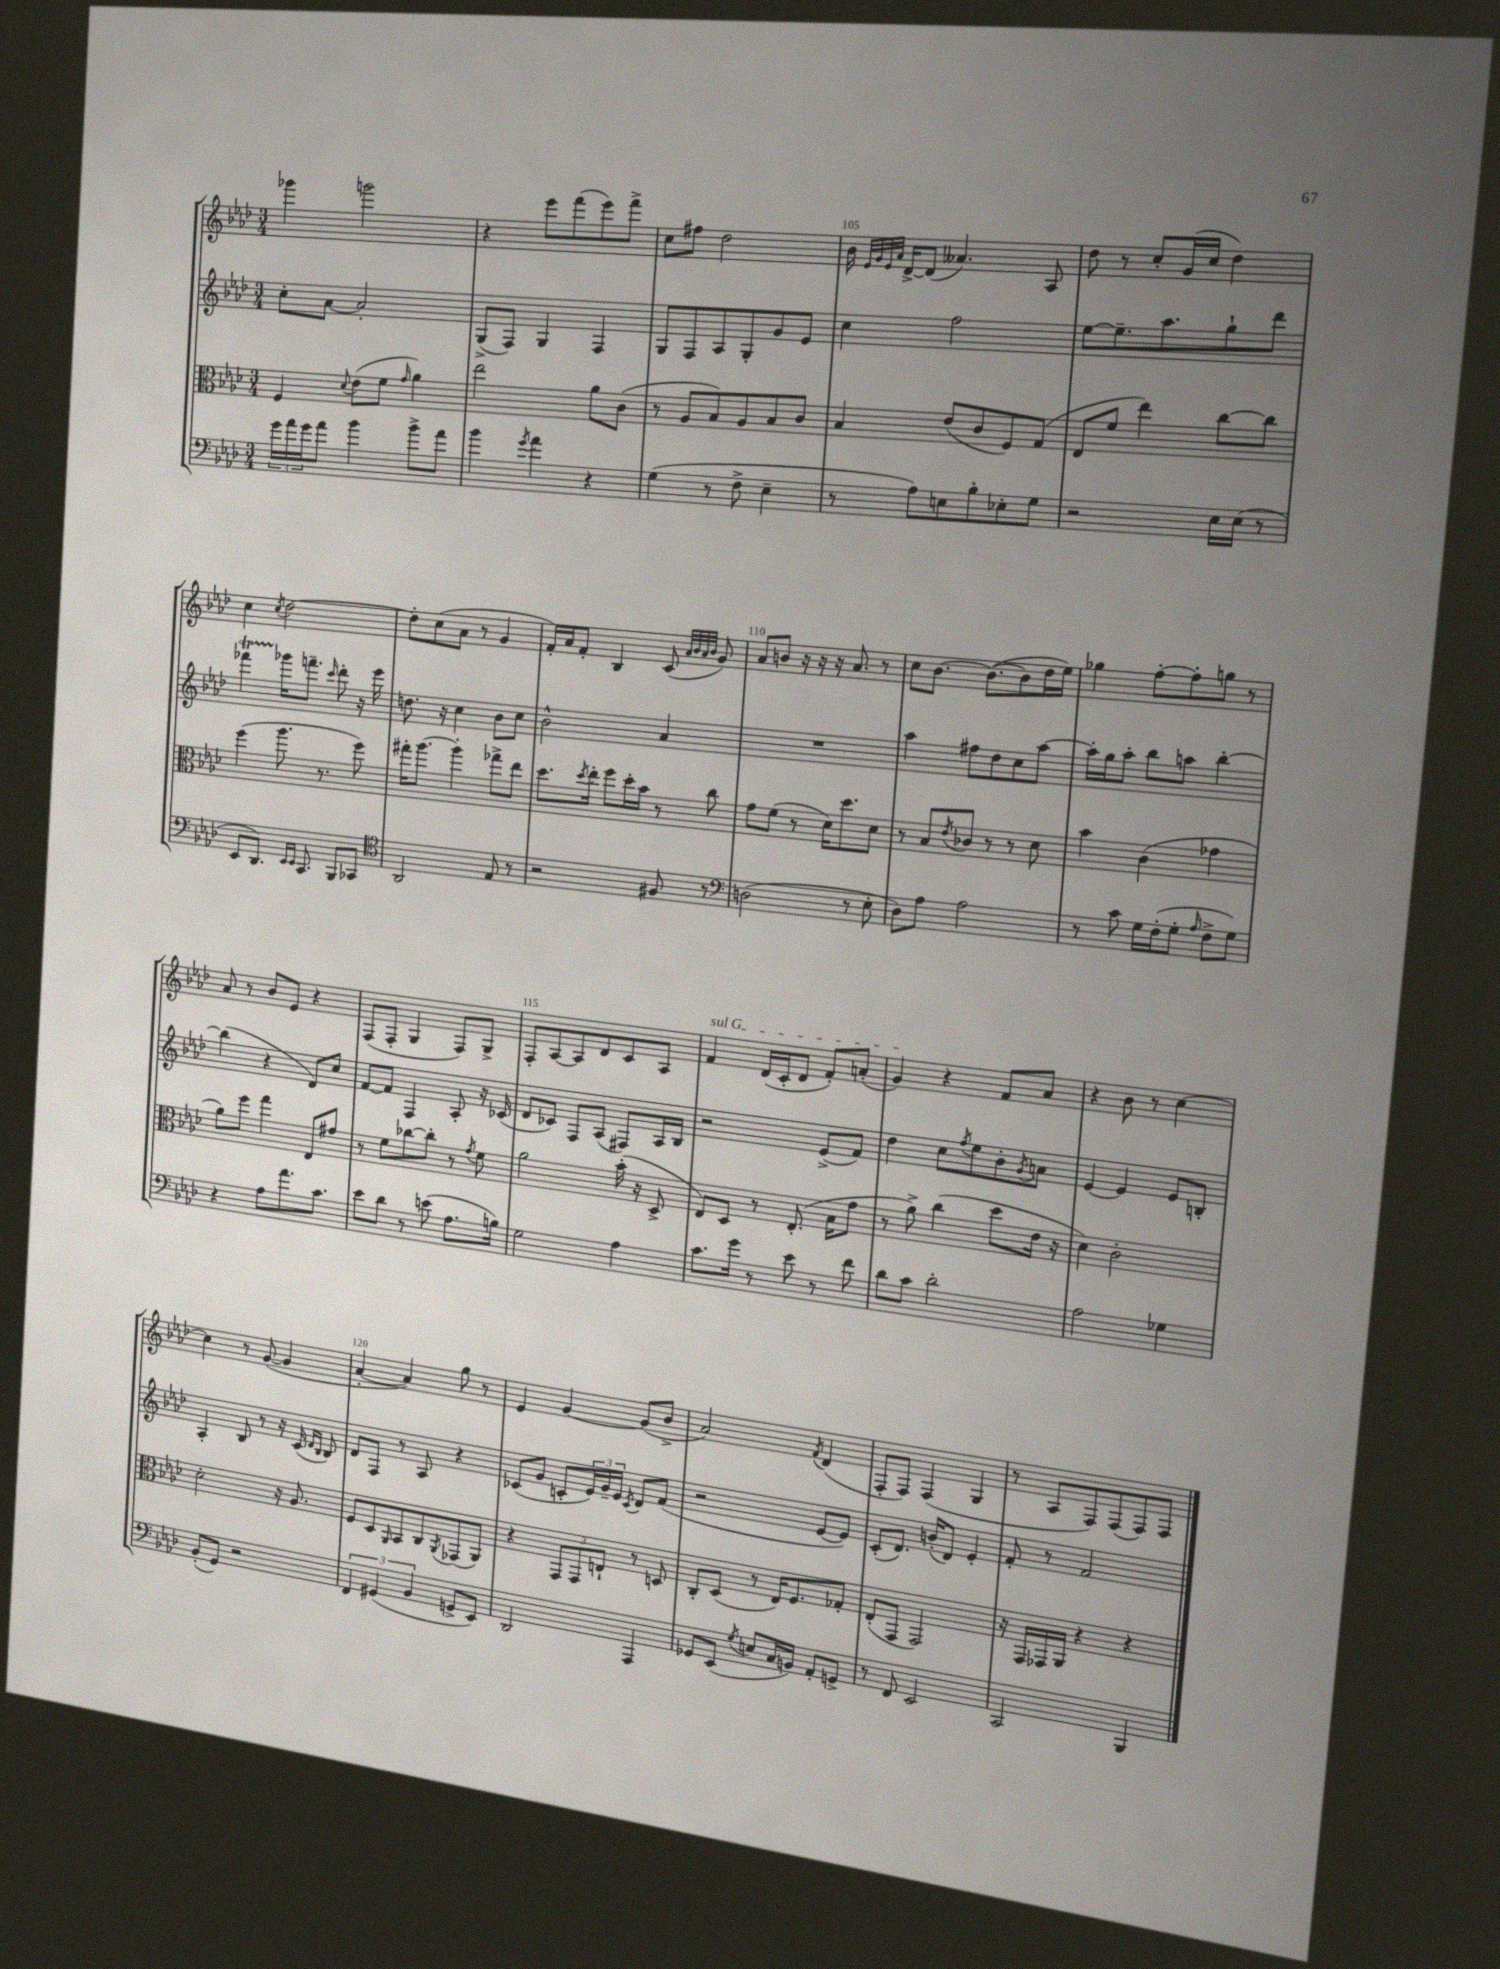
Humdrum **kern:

**kern	**kern	**kern	**kern
*staff4	*staff3	*staff2	*staff1
*clefF4	*clefC3	*clefG2	*clefG2
*k[b-e-a-d-]	*k[b-e-a-d-]	*k[b-e-a-d-]	*k[b-e-a-d-]
*M3/4	*M3/4	*M3/4	*M3/4
24g\LL	4F/	8cc'\L	4ggg-\
24a-\	.	.	.
24g\J	.	.	.
8a-\J	.	[8a-\J	.
.	8qqd-/	.	.
4b-\	(8e-\L	2a-'/]	2ggg\
.	8f\J	.	.
.	16qqg/	.	.
8b-^\L	4a-\)	.	.
8a-\J	.	.	.
=	=	=	=
4b-\	2ee-\	(8G^/L	4r
.	.	8F/J)	.
8qg/	.	.	.
4a-\	.	4G/	8eee-\L
.	.	.	(8fff\
4r	8a-\L	4F/	8eee-\)
.	(8c\J	.	8fff^\J
=	=	=	=
(4G\	8r	8G/L	8cc\L
.	8A-/L	8F/	8ff#\J
8r	8B-/)	8A-/	2dd-\
8F^\	8A-/	8G'/	.
4E-~\	8B-/	8g/	.
.	8c/J	8e-/J	.
=	=	=	=
8r	4B-/	4cc\	16b-\
.	.	.	32qqe-/LLL
.	.	.	32qqg/
.	.	.	32qqe-/
.	.	.	32qqa-/JJJ
.	.	.	[16d-^/LK
8A-\L)	.	.	(8d-/]J
8E\	(8e-/L	2ff\	4.a--/)
8B-'\	8c/	.	.
8E-'\	8F/)	.	.
8G\J	(8G/J	.	8A-/
=	=	=	=
2r	8E-/L	[8ee-\L	8dd-\
.	8f/J	8.ee-~\]	8r
.	4ee-\)	.	8cc'/L
.	.	8.aa-\	.
.	.	.	(16g/L
.	.	.	16cc/JJ
16E-\LL	[8cc\L	8gg`\	4dd-\)
(16E-\JJ	.	.	.
8r	8cc\]J	8ddd-\J	.
=	=	=	=
8EE-/L	(4ff\	4fff-\	4cc\
8.DD-/J)	.	.	.
.	.	.	8qcc/
.	8.aa-\	16ggg-\LK	[2dd-\
16qqEE-/LL	.	.	.
16qqEE-/JJ	.	.	.
8.CC/	.	8.fff~\J	.
.	8.r	.	.
.	.	16qqccc/	.
8BBB-/L	.	8ddd-'\	.
8CC-/J	8ff\)	16r	.
.	.	16eee-\	.
=	=	=	=
*clefC4	*	*	*
2AA-/	16gg#'\LK	8.dd\	8dd-'\]L
.	[8.aa-\J	.	.
.	.	.	(8cc\
.	.	16r	.
.	4aa-'\]	4cc\	8a-\J
.	.	.	8r
8E-/	8gg-^\L	8b-\L	4g/
8r	8ee-\J	8cc\J	.
=	=	=	=
2r	8.dd-\L	2b-^^\	16f'/LL)
.	.	.	16a-/J
.	.	.	8f'/J
.	8qdd-/	.	.
.	16ee-'\Jk	.	.
.	8ff\L	.	4B-/
.	16dd-'\L	.	.
.	16b-\JJ	.	.
8F#/	8r	4a-/	(8c/
.	.	.	32qqa-/LLL
.	.	.	32qqb-/
.	.	.	32qqa-/
.	.	.	32qqb-/JJJ
8r	8cc\	.	8g/)
=	=	=	=
*clefF4	*	*	*
(2D\	8g\L	2.r	8a-/L
.	(8f\J	.	8b/J
.	8r	.	16r
.	.	.	16r
.	16d-\LK)	.	16r
.	8.dd-\	.	8.a-/
8r	.	.	.
8E-'\	8d-\J	.	8r
=	=	=	=
8D-\L)	8r	4aa-\	8cc\L
8A-\J	8B-/L	.	[8.b-\J
.	8qe-/	.	.
2A-\	8c-/J	8ff#\L	.
.	.	.	(8.b-\_L
.	8r	8dd-\	.
.	8r	8cc\	8b-\]
.	8d-\	[8aa-\J	16dd-\L
.	.	.	16ee-\JJ)
=	=	=	=
8r	4b-\	16aa-'\]LL	4gg-\
.	.	16gg\J	.
8c\	.	8aa-'\J	.
16G\LL	(4c\	8bb-\L	[8ff'\L
(16F'\J	.	.	.
8G'\J	.	8aa\J	8ff'\]
16qqA-/	.	.	.
8F^\L	4g-\	[4bb-'\	8gg\J
8G\J)	.	.	8r
=	=	=	=
4r	8a-\L)	(4bb-\]	8a-/
.	8ff\J	.	8r
8A-\L	4gg\	4r	8b-/L
8.a-\	.	.	8e-/J
.	8E-/L	8d-/L)	4r
8.c\J	.	.	.
.	8g#/J	8cc/J	.
=	=	=	=
8e-\L	8r	[8f/L	(8F/L
8d-\J	8f\L	8f/]J	8F'/J
8r	[8cc-\	4F/	4G/
(8e\	8cc-'\]J	.	.
8.A-\L	8r	8A-'/	8F/L)
.	8qg/	.	.
.	8f\	16r	8G^/J
16B\Jk)	.	(16c-/	.
=	=	=	=
2G\	2a-\	8d-/L	8F'/L
.	.	8c-/J)	[8A-/
.	.	8F/L	8A-/]
.	.	(8A-/J	8d-/
4A-\	(16b-'\	8F#/L)	8c/
.	16r	.	.
.	8D-^/	16A-/L	8A-/J
.	.	16B-/JJ	.
=	=	=	=
8.c\L	8E-/L)	2r	4f/
.	8D-/J	.	.
16g\Jk	.	.	.
8r	8r	.	(16d-/LL
.	.	.	16c'/J
8e-\	(8.E-'/	.	8d-/J
8r	.	(8e-^/L	8f'/L)
.	16B-\LK	.	.
8f\	8g\J	8f/J)	(8a'/J
=	=	=	=
8d-\L	8r	4dd-\	4g/)
8c\J	8a-^\)	.	.
2d-'\	(4cc\	8cc\L	4r
.	.	8qff/	.
.	.	8ee-\	.
.	8dd-\L	8b-'\	8f/L
.	.	8qg/	.
.	16e-\Jk	8a\J	8a-/J
.	16r	.	.
=	=	=	=
2A-\	4d-\)	[4e-/	4r
.	2c'\	4e-/]	8b-\
.	.	.	8r
4G-\	.	8e-/L	[4cc\
.	.	8B'/J	.
=	=	=	=
(8BB-'/L	2d-'\	4A-'/	4cc\]
8GG/J)	.	.	.
2r	.	8B-/	8r
.	.	8r	([8g/
.	16r	16r	4g/]
.	8.A-/	(16c/	.
.	.	16qqd-/LL	.
.	.	16qqB-/JJ	.
.	.	8B-/)	.
=	=	=	=
6FF/	8F/L	8d-/L	[4a-'/
.	8D-/	8F/J	.
(6GG#/	.	.	.
.	16qqAA-/	.	.
.	8BB-/	8r	4a-/])
6BB-/	.	.	.
.	8C/	8A-/	.
.	8qAA-/	.	.
8GG^/L	(8GG-/	4r	8gg\
8EE-/J)	8AA-/J)	.	8r
=	=	=	=
2DD-/	4r	(8c-/L	4e-/
.	.	8g/J	.
.	12GG/L	8c'/L	[4g/
.	12GG/	.	.
.	.	24e-/L)	.
.	12E`/J	24g~/	.
.	.	24e-/JJ	.
.	.	8qc/	.
4AAA-/	8r	8d-/L	(8g/]L
.	8D/	(8f/J	8b-^/J
=	=	=	=
8GG-/L	8C'/L	2r	2a-/)
(8EE-/J	(8D-/J	.	.
8qG/	.	.	.
8E/L	8r	.	.
16C/L	16E-/LK)	.	.
16BB/JJ)	8.F/	.	.
.	.	.	8qf/
8AA-'/L	.	[8e-/L	(4d-/
8GG^/J	8G-'/J	8e-/]J)	.
=	=	=	=
8r	(8E-'/L	(8c'/L	8F'/L
8FF/	8GG/J	8.d-/J)	8F/J)
2EE-/	2GG/)	.	(4F/
.	.	(16b'/LK	.
.	.	8d-/J)	.
.	.	4e-'/	4G/
=	=	=	=
2CC/	16r	8f'/	8r
.	16GG/LL	.	.
.	16GG-/	8r	8A-/L
.	16AA-/JJ	.	.
.	4r	2f/	8F/)
.	.	.	(8F/
4BBB-/	4r	.	8F/)
.	.	.	8F/J
==	==	==	==
*-	*-	*-	*-
